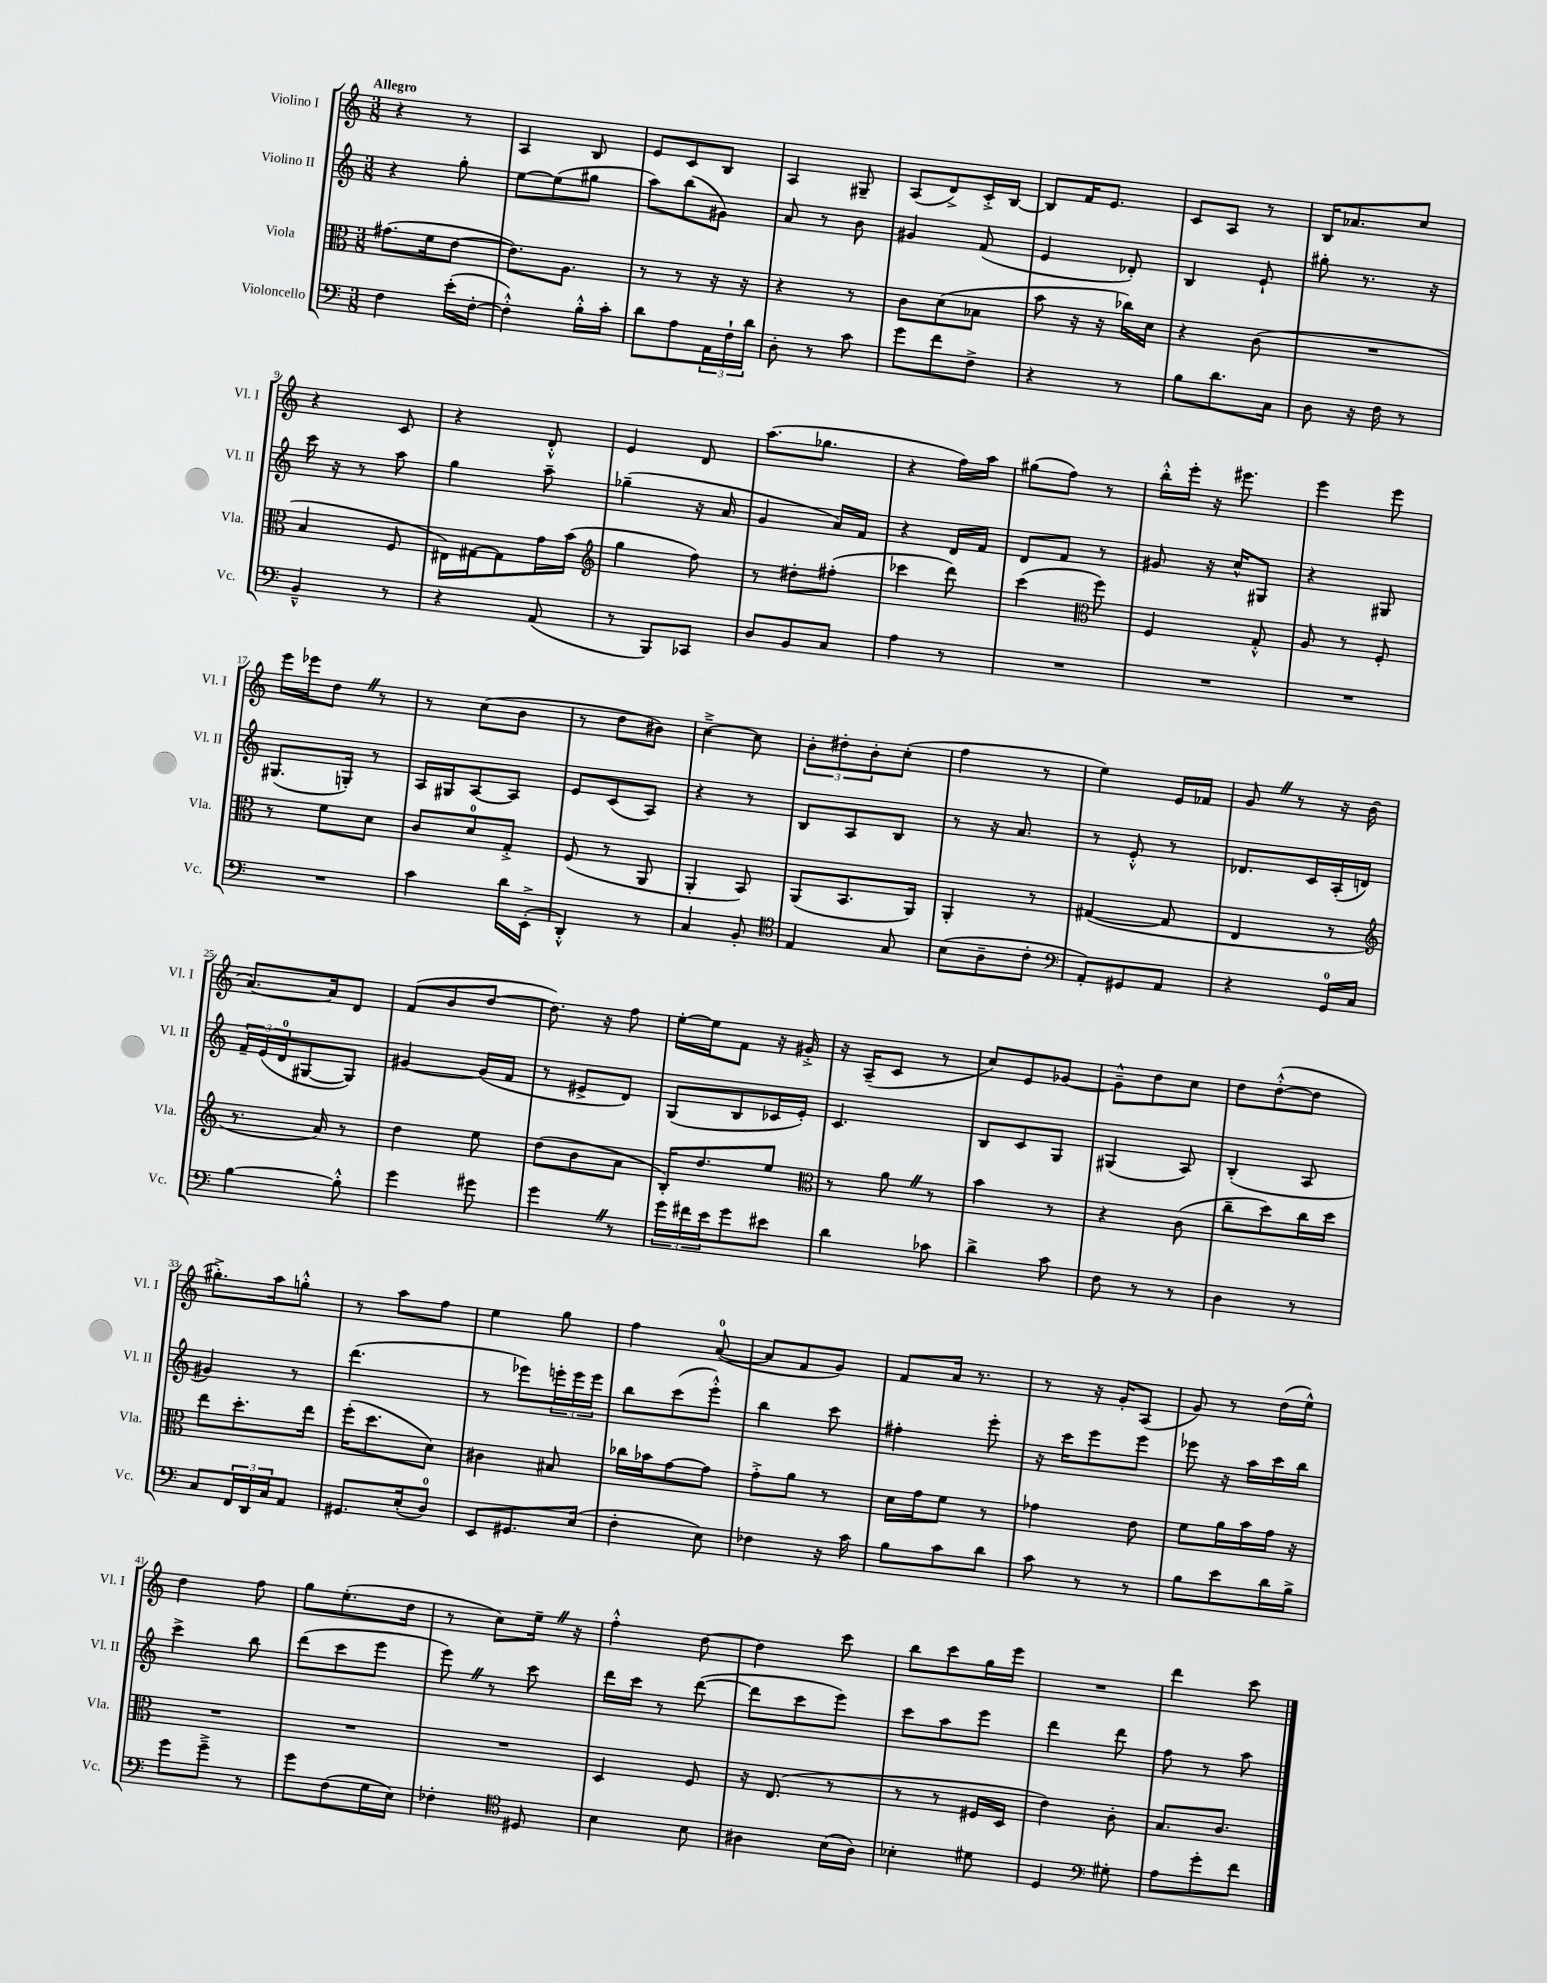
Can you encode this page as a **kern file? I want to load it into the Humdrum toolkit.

**kern	**kern	**kern	**kern
*staff4	*staff3	*staff2	*staff1
*clefF4	*clefC3	*clefG2	*clefG2
*k[]	*k[]	*k[]	*k[]
*M3/8	*M3/8	*M3/8	*M3/8
4F	(8.g#	4r	4r
.	16f	.	.
(16e'	[8e	8gg'	8r
[16F'	.	.	.
=	=	=	=
4F'^^])	8.e])	[8ee	4A
.	.	(8ee]	.
.	8.A	.	.
16B'^^	.	8gg#	8B
16c'	.	.	.
=	=	=	=
8d	8r	8aa)	8e
8A	8r	(8bb	8c
24AA	16r	8g#)	8B
24F`	.	.	.
.	16r	.	.
24d	.	.	.
=	=	=	=
8D'	4r	8a	4A
8r	.	8r	.
8c	8r	8b	8G#~
=	=	=	=
8g	8c	4g#	(8A
8f	(8d	.	8d^)
8F^	8B-	(8f	16c'^
.	.	.	[16B
=	=	=	=
4r	8b	4e	8B]
.	16r	.	16f
.	16r	.	8.e
8r	16cc-)	8d-')	.
.	16d	.	.
=	=	=	=
8B	4r	4B	8c
8.d	.	.	8A
.	(8c	8e`	8r
16C	.	.	.
=	=	=	=
8D	4.r	8gg#'	16B
.	.	.	8.a-
16r	.	8.r	.
16F	.	.	.
8r	.	.	8cc
.	.	16r	.
=	=	=	=
4BB~^^	4B	16ccc	4r
.	.	16r	.
.	.	8r	.
8r	8F	8aa	8c
=	=	=	=
4r	16E#)	4gg	4r
.	[16G#	.	.
.	8G#]	.	.
(8AA	16g	8aa~	8d'^^
.	(16b	.	.
=	=	=	=
*	*clefG2	*	*
8r	4gg	(4gg-~	4e
8BBB)	.	.	.
8CC-	8ff)	16r	8d
.	.	16a	.
=	=	=	=
8D	8r	4g	(8.aa
8BB	8dd#'	.	.
.	.	.	8.gg-
8C	(8ff#'	16a)	.
.	.	16f	.
=	=	=	=
4A	4ccc-	4r	4r
8r	8ddd)	16d	16ff)
.	.	16f	16aa
=	=	=	=
4.r	(4ccc	8d	(8gg#
.	.	8f	8ff)
*	*clefC3	*	*
.	8ff)	8r	8r
=	=	=	=
4.r	4F	8g#	16bb'^^
.	.	.	16eee'
.	.	16r	16r
.	.	16cc^^	8.eee#
.	8G'^^	8G#	.
=	=	=	=
4.r	8A	4r	4eee
.	8r	.	.
.	8F'	8G#	8eee
=	=	=	=
4.r	8r	(8.G#	16eee
.	.	.	16eee-
.	8f	.	8dd
.	.	16G')	.
.	8d	8r	8r
=	=	=	=
4c	8c	16A	8r
.	.	16G#	.
.	8d	[8A	(8cc
16d	8G'^	8A]	8b
(16EE'^	.	.	.
=	=	=	=
4DD'^^)	(8F	8e	8r
.	8r	(8c	8dd
8r	8AA	8A)	8b#)
=	=	=	=
4C	4AA'	4r	[4cc~^
8BB'	8BB)	8r	8cc]
=	=	=	=
*clefC4	*	*	*
4E	(8AA	8B	12b'
.	.	.	12dd#'
.	8.BB	8A	.
.	.	.	12b'
8G	.	8B	(8cc'
.	16AA)	.	.
=	=	=	=
(8B	4AA'	8r	4ff
8A~	.	16r	.
.	.	8.a	.
8c'	8r	.	8r
=	=	=	=
*clefF4	*	*	*
8AA')	([4G#	8r	4ee)
8GG#	.	8e'^^	.
8AA	8G#]	8r	16e
.	.	.	16f-
=	=	=	=
4r	4E	8.d-	8g
.	.	.	8r
.	.	16c	.
16GG	8r	(16A'	16r
16C	.	16d)	(16b
=	=	=	=
*	*clefG2	*	*
[4B	8.r	24f~	[8.a)
.	.	(24e	.
.	.	24d	.
.	.	[8G#	.
.	16a)	.	16a]
8B'^^]	8r	8G#])	8d
=	=	=	=
4g	4dd	[4g#	(8f
.	.	.	8b
8g#	8ee	(16g#]	[8dd
.	.	16f	.
=	=	=	=
4g	(8dd	8r	8.dd])
.	8b	8e#^	.
.	.	.	16r
8r	8a	8d)	8ff
=	=	=	=
24g	16B')	(8G	[16ee'
24f#	.	.	.
.	8.dd	.	16ee]
24e	.	.	.
8g	.	8B	8f
8e#	8ee	16c-	16r
.	.	16e')	16g#'^
=	=	=	=
*	*clefC3	*	*
4d	8r	4.c	16r
.	.	.	(16A~
.	8a	.	8c
8c-	8r	.	8r
=	=	=	=
4d^	4b	8B	8cc)
.	.	8c	8e
8c	8r	8G	[8g-
=	=	=	=
8F	4r	(4G#	8g-~^^]
8r	.	.	8dd
8r	(8c	8A)	8cc
=	=	=	=
4D	8cc~	(4B'	8dd
.	8dd)	.	([8dd'^^
8r	16cc	8A	8dd]
.	16dd	.	.
=	=	=	=
8C	8ee	4g#)	8.gg#'^)
24FF	8.dd'	.	.
24DD	.	.	.
.	.	.	16aa
24C	.	.	.
8AA	.	8r	8gg'^^
.	16ee	.	.
=	=	=	=
8.GG#	(16ff'	(4.ddd	8r
.	8.dd	.	.
.	.	.	8aa
(16E'	.	.	.
8D)	8d)	.	8ff
=	=	=	=
8EE	4c#	8r	4ee
8.GG#	.	8eee-)	.
.	8B#	24eee'	8gg
.	.	24eee	.
(16E	.	.	.
.	.	24eee	.
=	=	=	=
4F'	16cc-	8bb	4ff
.	16b-	.	.
.	[8g	(8ccc	.
8E)	8g]	8eee'^^)	([8a
=	=	=	=
4F-	8g'^	4bb	8a]
.	8a	.	8f
16r	8r	8ccc	8g)
16c	.	.	.
=	=	=	=
8B	16d	4ff#'	8f
.	16g	.	.
8c	8f	.	16a
.	.	.	8.r
8d	8r	8eee'	.
=	=	=	=
8c	4g-	16r	8r
.	.	16ccc	.
8r	.	8eee	16r
.	.	.	16g'
8r	8e	8eee	(8A
=	=	=	=
8B	8f	8eee-	8g)
8e	16a	16r	8r
.	16b	16aa	.
16d	16g	16ccc	(16dd
16B^	16r	16bb	16ee^^)
=	=	=	=
8g	4.r	4ccc^	4dd
8g~^	.	.	.
8r	.	8bb	8ff
=	=	=	=
8g	4.r	(8ddd	8gg
(8F	.	8ccc	(8.ee'
16G	.	8eee	.
16E)	.	.	16dd
=	=	=	=
4F-'	4.r	8eee)	8r
.	.	8r	8cc)
*clefC4	*	*	*
8D#	.	8ccc	16ee~
.	.	.	16r
=	=	=	=
4B	4D	16ddd	4ff'^^
.	.	16ccc	.
.	.	8r	.
8B	8F	([8ddd	[8dd
=	=	=	=
4A#	16r	8ddd]	4dd]
.	(8.E	.	.
.	.	8ccc	.
(16B	8r	8eee)	8ccc
16A#)	.	.	.
=	=	=	=
4B-'	8r	8ccc	8bb
.	8r	8aa	8ccc
8d#	16F#	8eee	16gg
.	16D	.	16eee
=	=	=	=
4D	4e)	4ddd	4.r
*clefF4	*	*	*
8G#'	8c'	8ddd	.
=	=	=	=
8A	8.B	8ff	4ddd
8g'	.	8r	.
.	8.c	.	.
8f	.	8aa	8ccc
==	==	==	==
*-	*-	*-	*-
